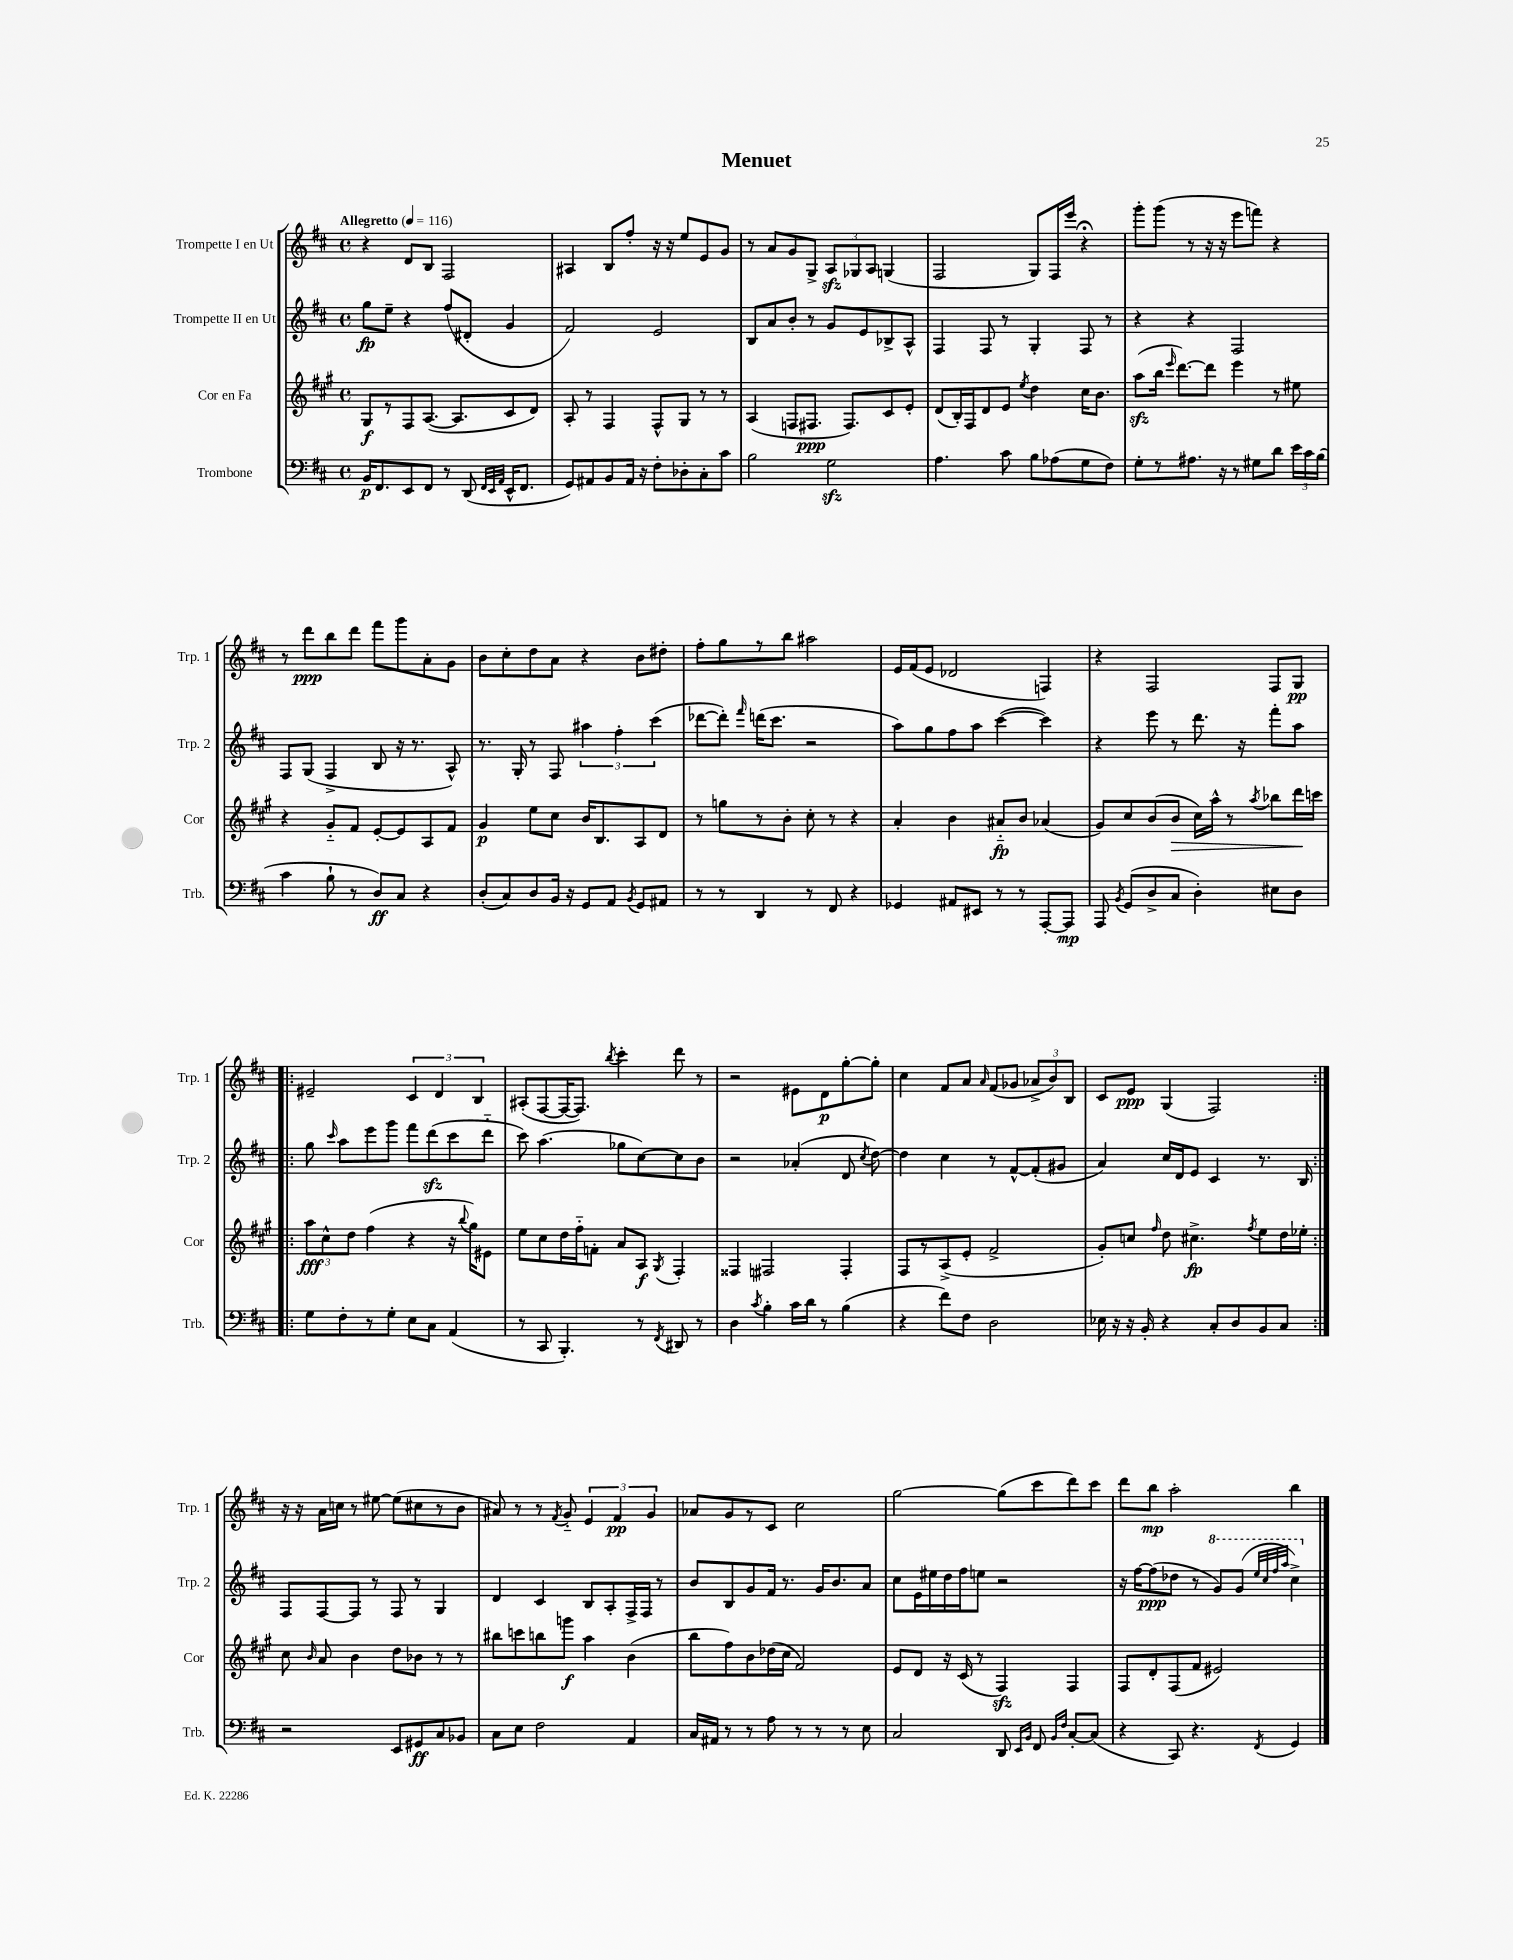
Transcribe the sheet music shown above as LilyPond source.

\header { title = "Menuet" }
<<
\new StaffGroup <<
\new Staff = "s0" \with { instrumentName = "Trompette I en Ut" shortInstrumentName = "Trp. 1" } {
    \clef treble \key d \major \defaultTimeSignature \time 4/4 \tempo "Allegretto" 4 = 116
    \autoBeamOff r4 d'8[ b8] fis2 |
    ais4 b8[ fis''8]-. r16 r16 e''8[ e'8 g'8] |
    r8 a'8[ g'8 g8]-> \tuplet 3/2 { a8[\sfz ges8 a8] } g4( |
    fis2 g8[) fis16 e'''16] r4\fermata |
    g'''8[-. g'''8]( r8 r16 r16 e'''8[ f'''8]) r4 |
    r8 d'''8[\ppp b''8 d'''8] fis'''8[ g'''8 a'8-. g'8] |
    b'8[ cis''8-. d''8 a'8] r4 b'8[ dis''8]-. |
    fis''8[-. g''8 r8 b''8] ais''2 |
    e'16[ fis'16( e'8] des'2 f4) |
    r4 fis2 fis8[ g8]\pp |
    \repeat volta 2 { eis'2-- \tuplet 3/2 { cis'4 d'4 b4 } |
    ais8[-.( fis8~ fis16~ fis8.]) \acciaccatura { b''8 } cis'''4-. d'''8 r8 |
    r2 eis'8[ d'8\p g''8~-. g''8]-. |
    cis''4 fis'8[ a'8] \grace { a'16 } fis'8[( ges'8] \tuplet 3/2 { aes'8[-> b'8) b8] } |
    cis'8[ e'8]\ppp g4( fis2) | }
    r16 r16 a'16[ c''16] r8 eis''8~ eis''8[( cis''8 r8 b'8] |
    ais'8) r8 r8 \acciaccatura { fis'8 } g'8-_ \tuplet 3/2 { e'4 fis'4\pp g'4 } |
    aes'8[ g'8 r8 cis'8] cis''2 |
    g''2~ g''8[( cis'''8 d'''8) cis'''8] |
    d'''8[ b''8]\mp a''2-. b''4 \bar "|." |
}
\new Staff = "s1" \with { instrumentName = "Trompette II en Ut" shortInstrumentName = "Trp. 2" } {
    \clef treble \key d \major \defaultTimeSignature \time 4/4
    \autoBeamOff g''8[\fp e''8]-- r4 fis''8[( dis'8]-. g'4 |
    fis'2) e'2 |
    b8[ a'8 b'8]-. r8 g'8[ e'8 bes8-> a8]-^ |
    fis4 fis8 r8 g4-. fis8 r8 |
    r4 r4 fis2 |
    fis8[ g8]( fis4-> b8 r16 r8. a8-^) |
    r8. g16-. r8 fis8 \tuplet 3/2 { ais''4 fis''4-. cis'''4( } |
    des'''8[~ des'''8]-.) \grace { fis'''16 } d'''16[( cis'''8.] r2 |
    a''8[) g''8 fis''8 a''8] cis'''4~( cis'''4) |
    r4 e'''8 r8 d'''8. r16 fis'''8[-. a''8] |
    \repeat volta 2 { g''8 \grace { cis'''16 } a''8[ e'''8 g'''8] fis'''8[ d'''8\sfz( cis'''8 d'''8]-_ |
    cis'''8) a''4.( ges''8[ cis''8~) cis''8 b'8] |
    r2 aes'4-.( d'8 \acciaccatura { cis''8 } d''8~) |
    d''4 cis''4 r8 fis'8[~-^ fis'8-.( gis'8] |
    a'4) cis''16[ d'16 e'8] cis'4 r8. b16 | }
    fis8[ fis8~ fis8] r8 fis8 r8 g4 |
    d'4 cis'4 b8[ a8-. fis16-> fis16] r8 |
    b'8[ b8 g'8 fis'16] r8. g'16[ b'8. a'8] |
    cis''8[ e'16 eis''16 d''16 fis''16 e''8] r2 |
    r16 fis''16[~ fis''8\ppp( des''8] r8 \ottava #1 g''8[) g''8]( \grace { e'''32[ cis'''32 fis'''32 a'''32] } cis'''4->) \ottava #0 \bar "|." |
}
\new Staff = "s2" \with { instrumentName = "Cor en Fa" shortInstrumentName = "Cor" } {
    \clef treble \key a \major \defaultTimeSignature \time 4/4
    \autoBeamOff gis8[\f r8 fis8 a8.]~( a8.[ cis'8 d'8]) |
    a8-. r8 fis4 fis8[-^ gis8] r8 r8 |
    a4( f8[ fis8.]\ppp fis8.[) cis'8 e'8]-. |
    d'8[( b16-.) fis16 d'8 e'8] \acciaccatura { e''8 } d''4 cis''16[ b'8.] |
    a''8[\sfz( b''16] \grace { e'''16 } d'''8.[~) d'''8] e'''4 r8 eis''8 |
    r4 gis'8[-_ fis'8] e'8[~-. e'8 a8 fis'8] |
    gis'4\p e''8[ cis''8] b'16[ b8. a8 d'8] |
    r8 g''8[ r8 b'8]-. cis''8-. r8 r4 |
    a'4-. b'4 ais'8[-_\fp b'8] aes'4( |
    gis'8[) cis''8 b'8( b'8]\> cis''16[) a''16]-^ r8 \acciaccatura { a''8 } bes''8[ d'''16\! c'''16] |
    \repeat volta 2 { \tuplet 3/2 { a''8[\fff cis''8-^ d''8] } fis''4( r4 r16 \appoggiatura { b''8 } gis''16[) eis'8] |
    e''8[ cis''8 d''16 fis''16-_ f'8]-. a'8[ a8]\f \acciaccatura { gis8 } fis4-. |
    fisis4 fis2 fis4-. |
    fis8[ r8 a8->( e'8]-. fis'2-> |
    gis'8[-.) c''8] \grace { fis''16 } d''8 cis''4.->\fp \acciaccatura { fis''8 } e''8[ d''16 ees''16]-. | }
    cis''8 \grace { b'16 } a'8 b'4 d''8[ bes'8] r8 r8 |
    bis''8[ c'''8 b''8 g'''8]\f a''4 b'4( |
    b''8[ fis''8) b'8 des''16( cis''16] fis'2) |
    e'8[ d'8] r16 cis'16( r8 fis4\sfz) fis4 |
    fis8[ d'8-. fis8( fis'8] eis'2) \bar "|." |
}
\new Staff = "s3" \with { instrumentName = "Trombone" shortInstrumentName = "Trb." } {
    \clef bass \key d \major \defaultTimeSignature \time 4/4
    \autoBeamOff b,16[\p fis,8. e,8 fis,8] r8 d,8( \grace { fis,32[ e,32 a,32] } e,16[-^ fis,8.] |
    g,8[) ais,8 b,8 ais,16] r16 fis8[-. des8-. cis8-. cis'8] |
    b2 g2\sfz |
    a4. cis'8 b8[ aes8( g8 fis8]) |
    g8[-. r8 ais8.] r16 r8 gis8[ d'8] \tuplet 3/2 { e'16[ cis'16 b16]( } |
    cis'4 b8-! r8 d8[\ff) cis8] r4 |
    d8[-.( cis8) d8 b,16] r16 g,8[ a,8] \acciaccatura { b,8 } g,8[ ais,8] |
    r8 r8 d,4 r8 fis,8 r4 |
    ges,4 ais,8[ eis,8] r8 r8 a,,8[~-. a,,8]\mp |
    a,,8 \acciaccatura { b,8 } g,8[( d8-> cis8] d4-.) eis8[ d8] |
    \repeat volta 2 { g8[ fis8-. r8 g8]-. e8[ cis8] a,4( |
    r8 cis,8 b,,4.-.) r8 \acciaccatura { fis,8 } dis,8 r8 |
    d4 \acciaccatura { cis'8 } b4-. cis'16[ d'16] r8 b4( |
    r4 fis'8[) fis8] d2 |
    ees16 r16 r16 b,16-. r4 cis8[-. d8 b,8 cis8] | }
    r2 e,8[ gis,8\ff cis8 bes,8] |
    cis8[ e8] fis2 a,4 |
    cis16[ ais,16] r8 r8 a8 r8 r8 r8 e8 |
    cis2 d,8 \grace { e,16[ b,16] } fis,8 \grace { b,16[ fis16] } cis8[~-. cis8]( |
    r4 cis,8) r4. \acciaccatura { fis,8 } g,4 \bar "|." |
}
>>
>>
\layout { \context { \Score \remove "Bar_number_engraver" } }
